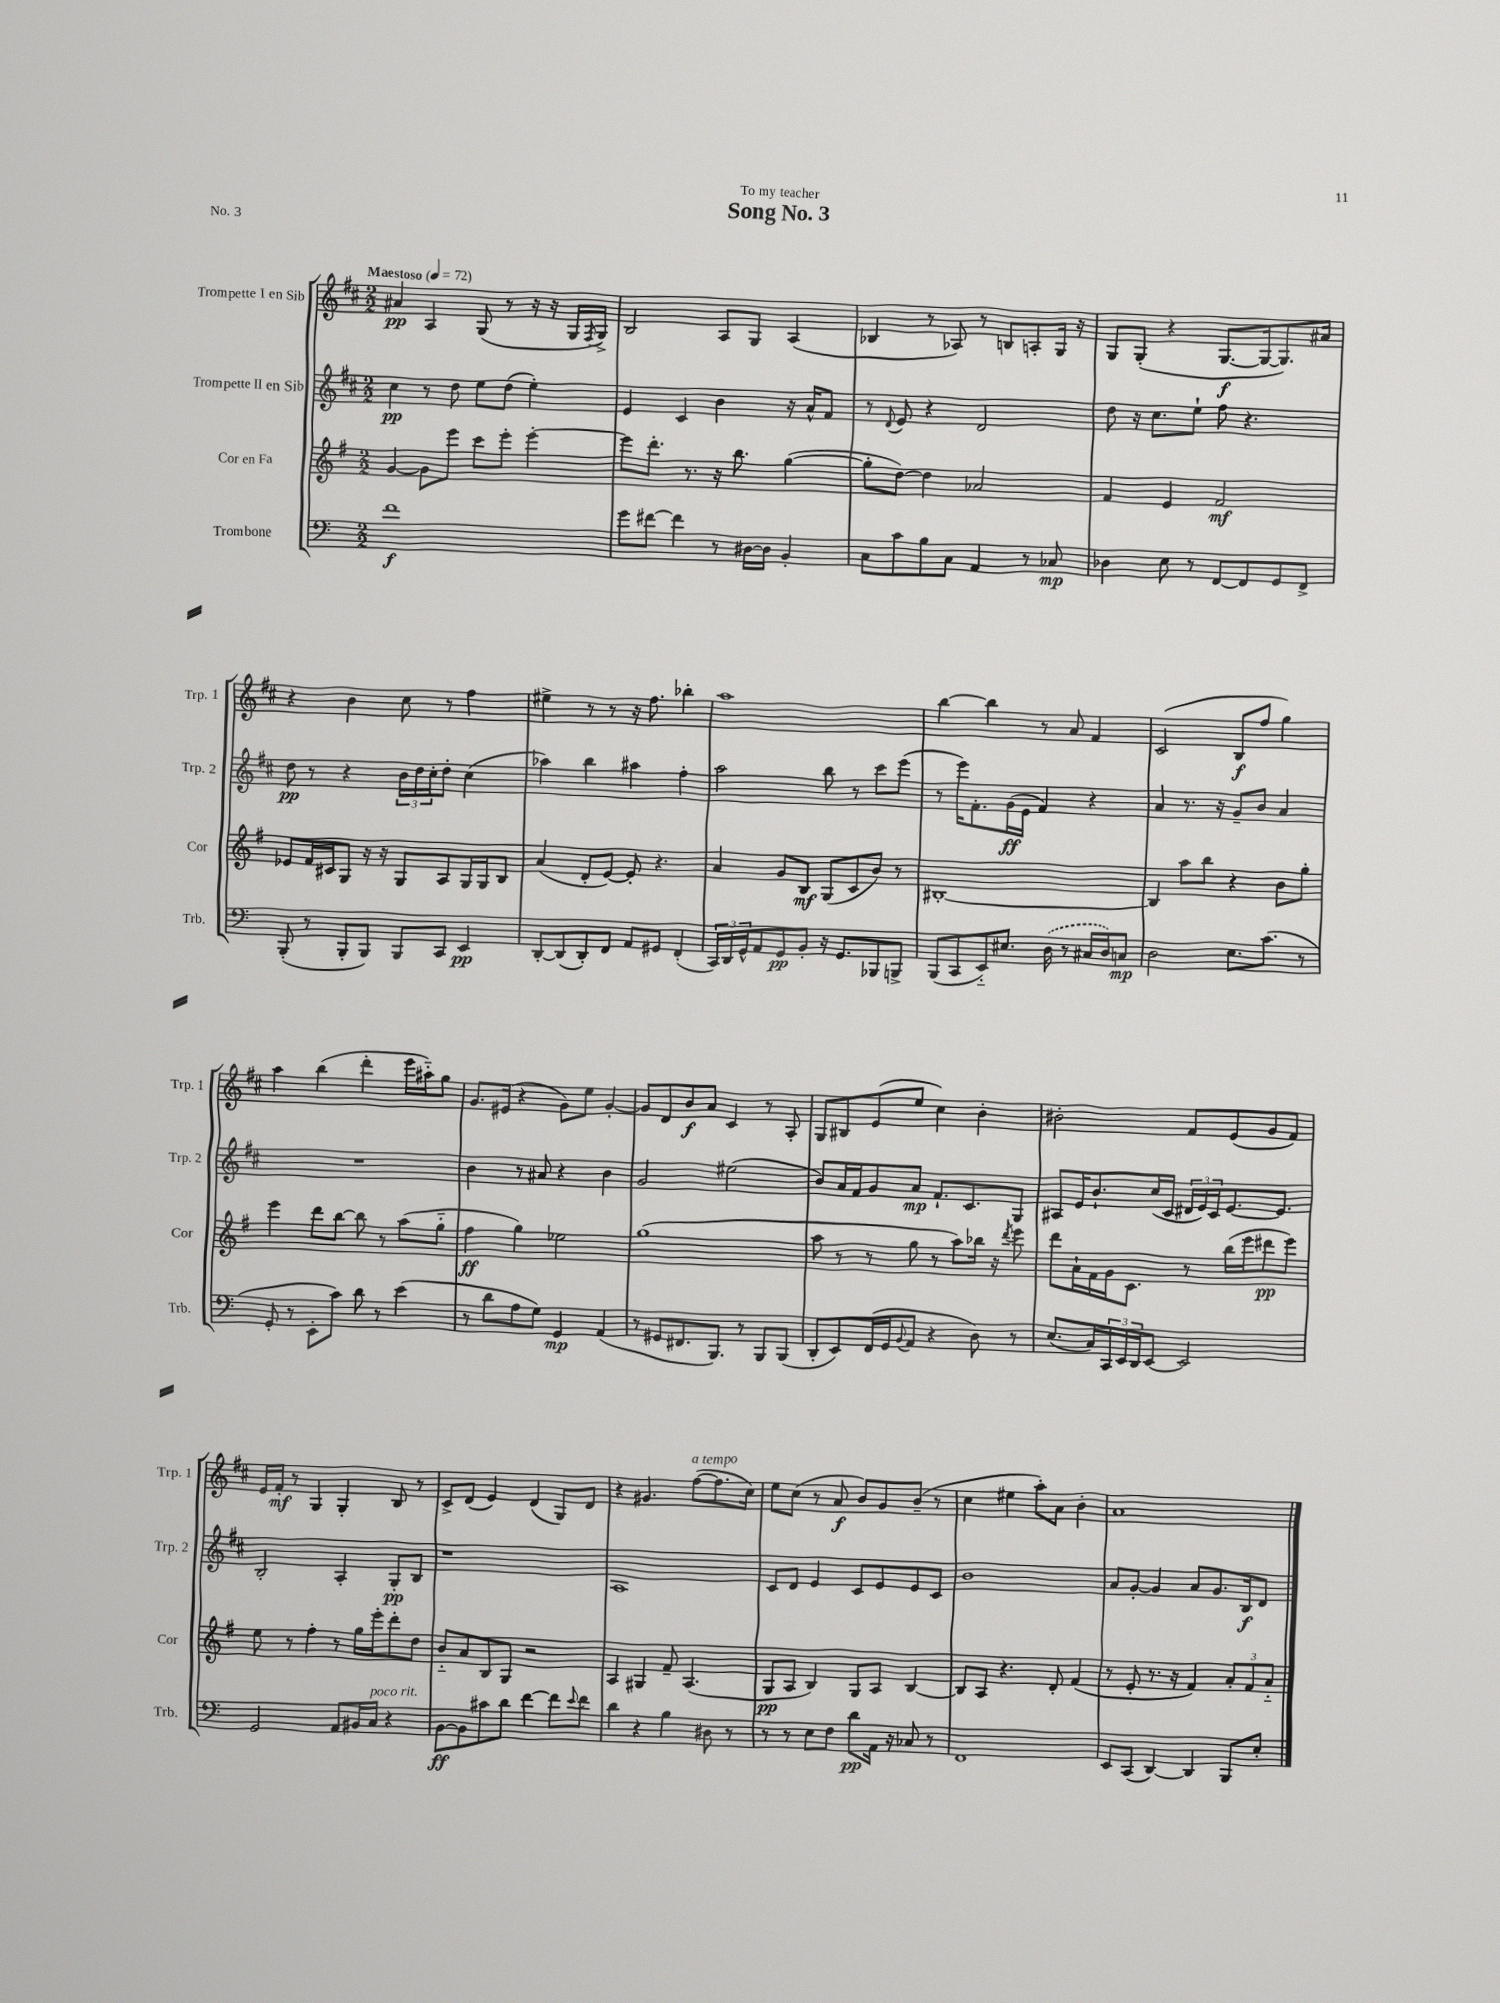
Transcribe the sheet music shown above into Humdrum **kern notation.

**kern	**dynam	**kern	**dynam	**kern	**dynam	**kern	**dynam
*part4	*part4	*part3	*part3	*part2	*part2	*part1	*part1
*staff4	*staff4	*staff3	*staff3	*staff2	*staff2	*staff1	*staff1
*I"Trombone	*	*I"Cor en Fa	*	*I"Trompette II en Sib	*	*I"Trompette I en Sib	*
*I'Trb.	*	*I'Cor	*	*I'Trp. 2	*	*I'Trp. 1	*
*clefF4	*	*clefG2	*	*clefG2	*	*clefG2	*
*k[]	*	*k[f#]	*	*k[f#c#]	*	*k[f#c#]	*
*M2/2	*	*M2/2	*	*M2/2	*	*M2/2	*
*MM72	*	*MM72	*	*MM72	*	*MM72	*
=1	=1	=1	=1	=1	=1	=1	=1
!	!	!	!	!	!	!LO:TX:a:B:t=Maestoso	!
1f	f	[4g/	.	4cc#\	pp	4a#X/	pp
.	.	8g\L]	.	8r	.	4A/	.
.	.	8eee\J	.	8dd\	.	.	.
.	.	8ccc\L	.	8ee\L	.	(8G/	.
.	.	8eee'\J	.	(8dd\J	.	8r	.
.	.	[4eee'\	.	4ee'\)	.	16r	.
.	.	.	.	.	.	16r	.
.	.	.	.	.	.	16G/LL	.
.	.	.	.	.	.	8qF#/	.
.	.	.	.	.	.	16G^/JJ)	.
=2	=2	=2	=2	=2	=2	=2	=2
8g\L	.	8eee\L]	.	4e/	.	2B/	.
[8f#X\J	.	8.ddd'\J	.	.	.	.	.
4f#\]	.	.	.	4c#/	.	.	.
.	.	8.r	.	.	.	.	.
8r	.	16r	.	4b\	.	8A/L	.
.	.	8.bb\	.	.	.	.	.
[16D#X\LL	.	.	.	.	.	8G/J	.
16D#\JJ]	.	.	.	.	.	.	.
4BB'/	.	([4gg\	.	16r	.	(4A/	.
.	.	.	.	16a^^/KL	.	.	.
.	.	.	.	8f#/J	.	.	.
=3	=3	=3	=3	=3	=3	=3	=3
8C\L	.	8gg'\L]	.	8r	.	4B-X/	.
.	.	.	.	8qqd/	.	.	.
8c\	.	[8dd\J)	.	8e/	.	.	.
8B\	.	4dd\]	.	4r	.	8r	.
8C\J	.	.	.	.	.	8A-X/)	.
4AA/	.	2a-X/	.	2d/	.	8r	.
.	.	.	.	.	.	8Bn/L	.
8r	.	.	.	.	.	8An'/	.
8C-X/	mp	.	.	.	.	16G/Jk	.
.	.	.	.	.	.	16r	.
=4	=4	=4	=4	=4	=4	=4	=4
4D-X\	.	4f#/	.	8dd\	.	8G/L	.
.	.	.	.	16r	.	(8G'/J	.
.	.	.	.	8.cc#\L	.	.	.
8E\	.	4e/	.	.	.	4r	.
8r	.	.	.	8ee`\J	.	.	.
[8FF/L	.	2f#/	mf	8ff#\	.	[8.G/L	f
8FF/]	.	.	.	4.r	.	.	.
.	.	.	.	.	.	16G/k_	.
8GG/	.	.	.	.	.	8.G/])	.
8FF^/J	.	.	.	.	.	.	.
.	.	.	.	.	.	16a#X/Jk	.
!!LO:LB:g=z
=5	=5	=5	=5	=5	=5	=5	=5
(8BBB'/	.	8e-X/L	.	8dd\	pp	4r	.
8r	.	16f#/L	.	8r	.	.	.
.	.	16c#X/J	.	.	.	.	.
8BBB'/L	.	8G/J	.	4r	.	4b\	.
8BBB/J)	.	16r	.	.	.	.	.
.	.	16r	.	.	.	.	.
8BBB/L	.	8G/L	.	24b\LL	.	8cc#\	.
.	.	.	.	24dd\	.	.	.
.	.	.	.	24cc#'\J	.	.	.
8CC/J	.	8A/	.	8dd'\J	.	8r	.
4EE/	pp	16G/L	.	(4cc#\	.	4ff#\	.
.	.	16G/J	.	.	.	.	.
.	.	8B/J	.	.	.	.	.
=6	=6	=6	=6	=6	=6	=6	=6
[8DD'/L	.	(4a/	.	4aa-X\)	.	4ee#X^\	.
(8DD/]	.	.	.	.	.	.	.
8DD'/)	.	8d'/L	.	4bb\	.	8r	.
8FF/J	.	[8e/J)	.	.	.	8r	.
8AA/L	.	8e'/]	.	4aa#X\	.	16r	.
.	.	.	.	.	.	8.ff#\	.
8GG#X/J	.	4.r	.	.	.	.	.
(4FF'/	.	.	.	4ff#'\	.	4bb-X'\	.
=7	=7	=7	=7	=7	=7	=7	=7
24CC/LL)	.	4a/	.	2aa\	.	1aa	.
24DD/	.	.	.	.	.	.	.
24GG^^/J	.	.	.	.	.	.	.
8AA/	.	.	.	.	.	.	.
8GG/	pp	8g/L	.	.	.	.	.
8BB'/J	.	8B/J	mf	.	.	.	.
16r	.	(8G/L	.	8bb\	.	.	.
8.GG/L	.	.	.	.	.	.	.
.	.	8c/	.	8r	.	.	.
8BBB-X/	.	8b/J)	.	8ccc#\L	.	.	.
8BBBn^/J	.	8r	.	(8eee\J	.	.	.
=8	=8	=8	=8	=8	=8	=8	=8
(8BBB/L	.	[1B#X'	.	8r	.	[4bb\	.
8CC/	.	.	.	16eee\KL)	.	.	.
.	.	.	.	8.f#'\	.	.	.
8EE/)	.	.	.	.	.	4bb\]	.
8.E#X/J	.	.	.	(16g\L	ff	.	.
.	.	.	.	16e\JJ	.	.	.
.	.	.	.	4f#/)	.	8r	.
(16D\	.	.	.	.	.	.	.
8r	.	.	.	.	.	8a/	.
16C#X/LL	.	.	.	4r	.	4f#/	.
16D/J)	.	.	.	.	.	.	.
8Cn/J	mp	.	.	.	.	.	.
=9	=9	=9	=9	=9	=9	=9	=9
2D\	.	4B#/]	.	4a/	.	(2c#/	.
.	.	8aa\L	.	8.r	.	.	.
.	.	8bb\J	.	.	.	.	.
.	.	.	.	16r	.	.	.
8.E\L	.	4r	.	8g~/L	.	8B/L	f
.	.	.	.	8b/J	.	8ff#/J	.
(8.c\J	.	.	.	.	.	.	.
.	.	8b\L	.	4a/	.	4gg\)	.
8r	.	8gg'\J	.	.	.	.	.
!!LO:LB:g=z
=10	=10	=10	=10	=10	=10	=10	=10
8GG'/	.	4eee\	.	1r	.	4aa\	.
8r	.	.	.	.	.	.	.
8EE'\L	.	8ddd\L	.	.	.	(4bb\	.
8c\J)	.	[8bb\J	.	.	.	.	.
8d\	.	8bb\]	.	.	.	4ddd'\	.
8r	.	8r	.	.	.	.	.
(4e\	.	(8aa\L	.	.	.	16eee\LL	.
.	.	.	.	.	.	16aa#X\J)	.
.	.	8gg\J	.	.	.	8gg\J	.
=11	=11	=11	=11	=11	=11	=11	=11
8r	.	4ff#\	ff	4b\	.	8.g/L	.
8d\L	.	.	.	.	.	.	.
.	.	.	.	.	.	(16e#X/Jk	.
8A\	.	4gg\)	.	8r	.	4r	.
8G\J)	.	.	.	8a#X/	.	.	.
4GG/	mp	2ee-X\	.	4r	.	8g\L)	.
.	.	.	.	.	.	8ee\J	.
(4AA/	.	.	.	4b\	.	[4g'/	.
=12	=12	=12	=12	=12	=12	=12	=12
8r	.	(1gg	.	2g/	.	8g/L]	.
8GG#X/L	.	.	.	.	.	8d/	.
8.FF#X/	.	.	.	.	.	8b/	f
.	.	.	.	.	.	8a/J	.
8.BBB/J)	.	.	.	.	.	.	.
.	.	.	.	(2ee#X\	.	4c#/	.
8r	.	.	.	.	.	.	.
8BBB/L	.	.	.	.	.	8r	.
(8BBB/J	.	.	.	.	.	8A'/	.
=13	=13	=13	=13	=13	=13	=13	=13
8DD'/L	.	8aa\	.	8b/L)	.	8G/L	.
8EE/)	.	8r	.	16a/L	.	8B#X/	.
.	.	.	.	16f#/J	.	.	.
(16FF/L	.	8r	.	8g/	.	(8e/	.
16GG/J	.	.	.	.	.	.	.
8qqBB/	.	.	.	.	.	.	.
8AA/J	.	8gg\	.	8a/J	mp	8ee/J	.
4r	.	8r	.	8.f#`/L	.	4cc#\)	.
.	.	8aa\L)	.	.	.	.	.
.	.	.	.	8.c#/	.	.	.
8D\)	.	16bb-X\Jk	.	.	.	4b'\	.
.	.	16r	.	.	.	.	.
.	.	8qddd/	.	.	.	.	.
8r	.	8eee\	.	8G/J	.	.	.
=14	=14	=14	=14	=14	=14	=14	=14
(8.E/L	.	8ddd\L	.	8A#X/L	.	2b#X'\	.
.	.	16a`\L	.	16e/K	.	.	.
16C/L)	.	16f#\	.	8.b`/	.	.	.
24CC/	.	16g\J	.	.	.	.	.
24EE/	.	.	.	.	.	.	.
.	.	8.c\J	.	.	.	.	.
24DD/J	.	.	.	.	.	.	.
[8EE/J	.	.	.	(16cc#/L	.	.	.
.	.	.	.	16c#/JJ	.	.	.
2EE/]	.	8r	.	24d#X/LL	.	8f#/L	.
.	.	.	.	24e/)	.	.	.
.	.	.	.	24c#/J	.	.	.
.	.	(16bb\LL	.	[8.e/	.	(8e/	.
.	.	16eee\J	.	.	.	.	.
.	.	8ddd#X\	pp	.	.	8g/	.
.	.	.	.	8.e/J]	.	.	.
.	.	8eee\J)	.	.	.	8f#/J)	.
!!LO:LB:g=z
=15	=15	=15	=15	=15	=15	=15	=15
2GG/	.	8ee\	.	2B'/	.	16e/LL	.
.	.	.	.	.	.	16f#'/JJ	mf
.	.	8r	.	.	.	8r	.
.	.	4ff#'\	.	.	.	4G/	.
8AA/L	.	8r	.	4A'/	.	4G'/	.
16BB#X/L	.	16gg\LL	.	.	.	.	.
!LO:TX:a:i:t=poco rit.	!	!	!	!	!	!	!
16C/JJ	.	16eee'\J	.	.	.	.	.
4r	.	8ddd'\	.	8G'/L	pp	8B/	.
.	.	8dd\J	.	8B/J	.	8r	.
=16	=16	=16	=16	=16	=16	=16	=16
[8BB\L	ff	8b/L	.	1r	.	8c#^/L	.
8BB\]	.	8a/	.	.	.	(8d/J	.
8c#X\	.	8B/	.	.	.	4e/)	.
8d\J	.	8G/J	.	.	.	.	.
[4f\	.	2r	.	.	.	(4d/	.
8f\L]	.	.	.	.	.	8G/L)	.
8qqe/	.	.	.	.	.	.	.
8f\J	.	.	.	.	.	8d/J	.
=17	=17	=17	=17	=17	=17	=17	=17
4d\	.	4A/	.	1A	.	4r	.
4r	.	4G#X/	.	.	.	4.g#X/	.
4B\	.	8f#~/	.	.	.	.	.
!	!	!	!	!	!	!LO:TX:a:i:t=a tempo	!
.	.	(4.A/	.	.	.	([8ff#\L	.
8D#X\	.	.	.	.	.	8.ff#\]	.
8r	.	.	.	.	.	.	.
.	.	.	.	.	.	16cc#\Jk)	.
=18	=18	=18	=18	=18	=18	=18	=18
8r	.	8G/L	pp	8c#/L	.	8ee\L	.
8r	.	8A/J	.	8d/J	.	(8cc#\J	.
8E\L	.	4B/)	.	4e/	.	8r	.
8F\J	.	.	.	.	.	8a/	f
8d\L	pp	8G/L	.	8c#/L	.	8b/L)	.
16AA\Jk	.	8A/J	.	8e/	.	8g/	.
16r	.	.	.	.	.	.	.
8C-X/	.	[4B/	.	8e/	.	(8b~/J	.
8r	.	.	.	8c#/J	.	8r	.
=19	=19	=19	=19	=19	=19	=19	=19
1FF	.	8B/L]	.	1b	.	4cc#\	.
.	.	8A/J	.	.	.	.	.
.	.	4.r	.	.	.	4ee#X\	.
.	.	.	.	.	.	8aa'\L)	.
.	.	8d'/	.	.	.	8a\J	.
.	.	(4f#/	.	.	.	4b'\	.
=20	=20	=20	=20	=20	=20	=20	=20
8EE/L	.	8r	.	8a/L	.	1a	.
(8CC/J	.	8e'/	.	[8g'/J	.	.	.
[4DD/)	.	8.r	.	4g/]	.	.	.
.	.	16r	.	.	.	.	.
4DD/]	.	4f#/)	.	8a/L	.	.	.
.	.	.	.	8.g/	.	.	.
8BBB/L	.	12a'/L	.	.	.	.	.
.	.	.	.	16B/k	f	.	.
.	.	12f#/	.	.	.	.	.
8E'/J	.	.	.	8d/J	.	.	.
.	.	12a/J	.	.	.	.	.
==	==	==	==	==	==	==	==
*-	*-	*-	*-	*-	*-	*-	*-
